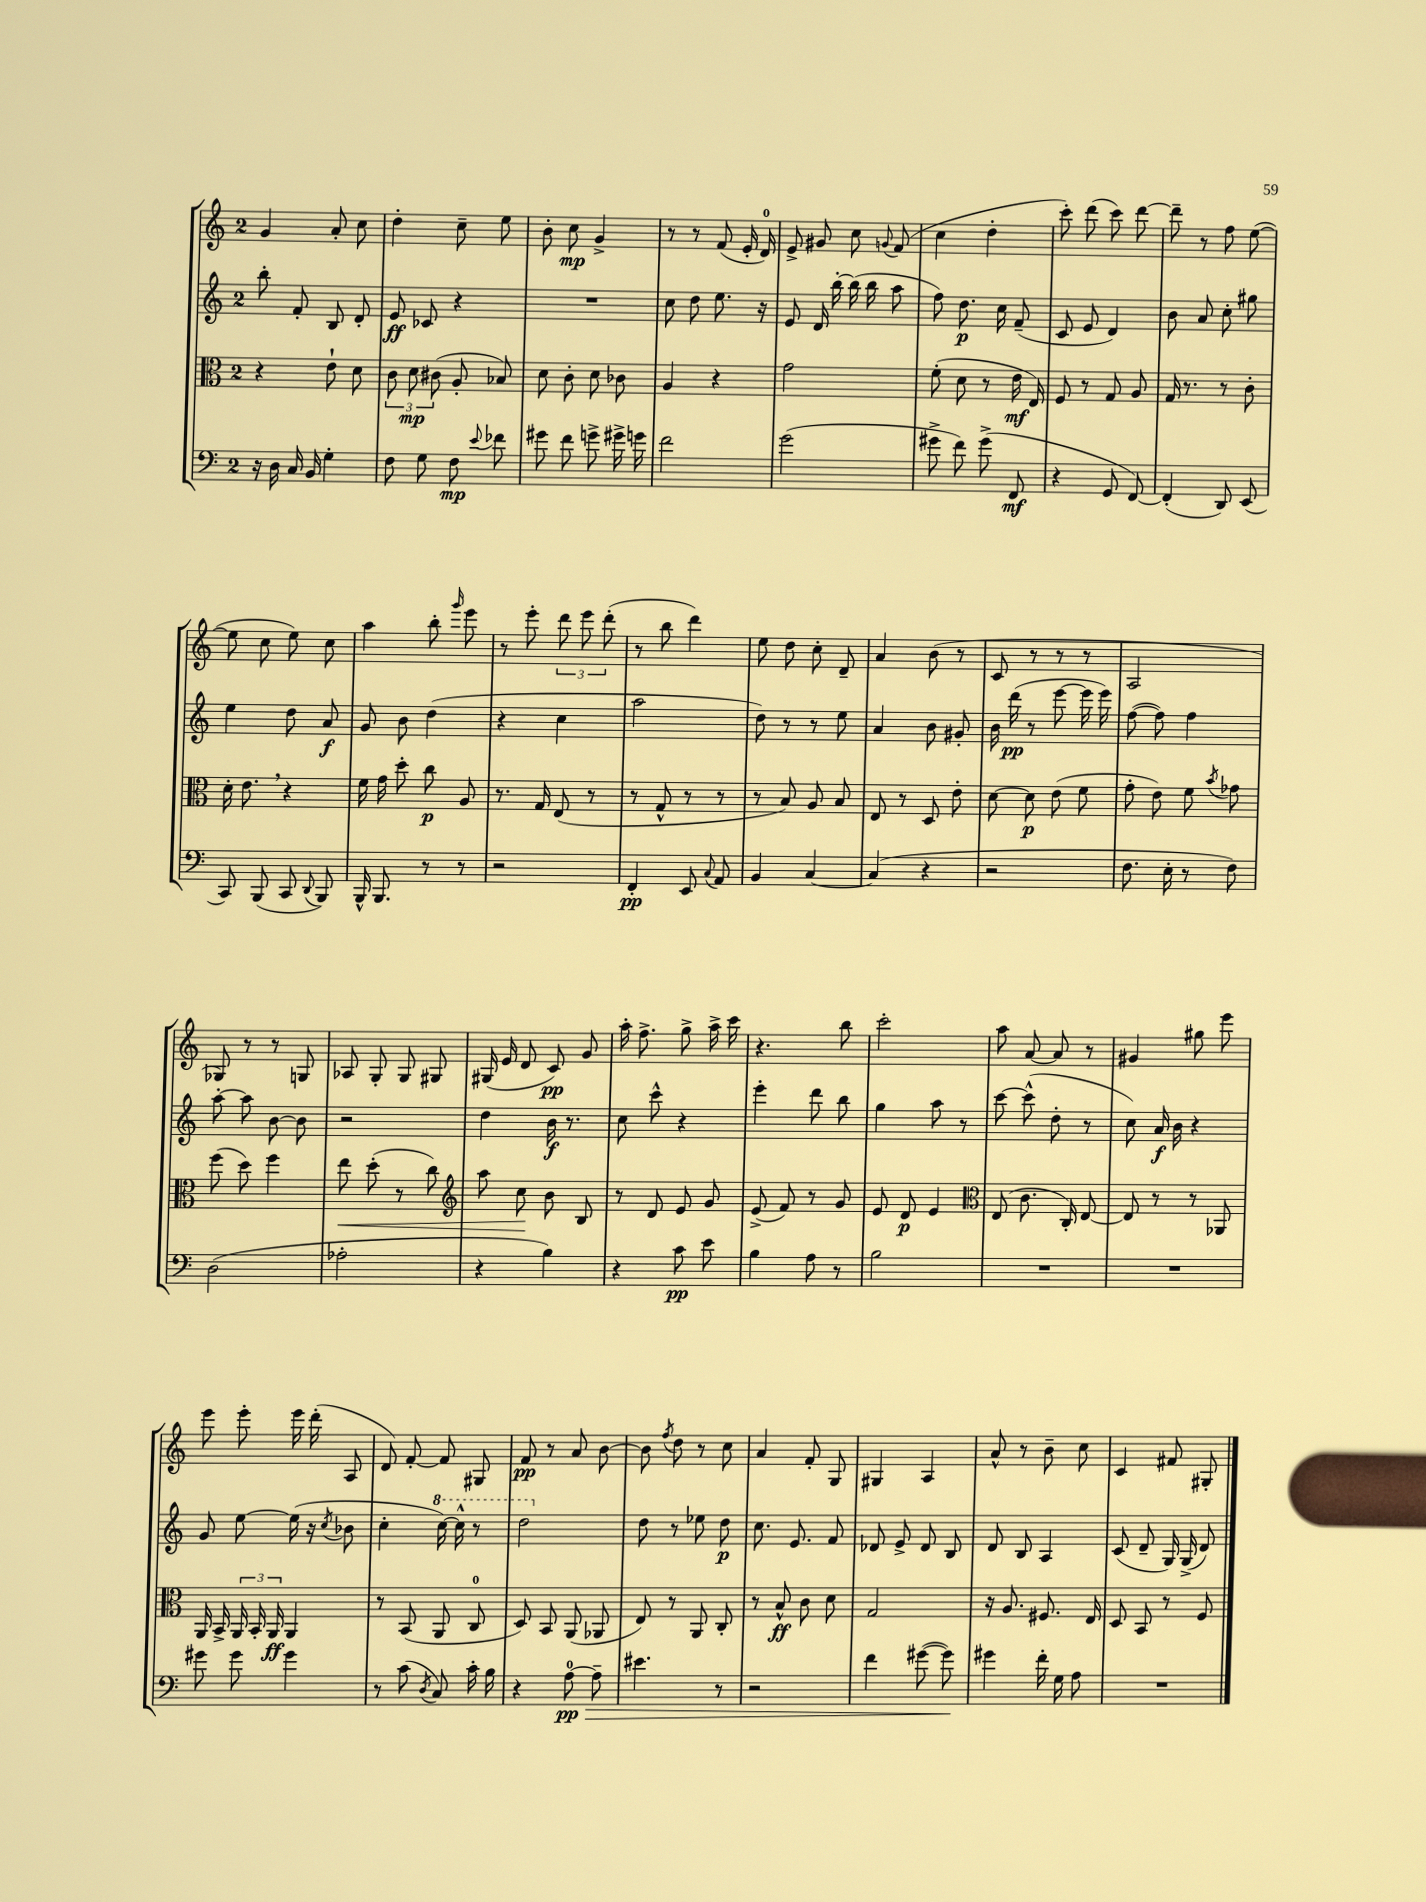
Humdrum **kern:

**kern	**kern	**kern	**kern
*staff4	*staff3	*staff2	*staff1
*clefF4	*clefC3	*clefG2	*clefG2
*k[]	*k[]	*k[]	*k[]
*M2/4	*M2/4	*M2/4	*M2/4
16r	4r	8bb'	4g
16D	.	.	.
16C	.	8f'	.
16BB	.	.	.
4G'	8e`	8B	8a'
.	8d	8d'	8cc
=	=	=	=
8F	12c	8e	4dd'
.	12d	.	.
8G	.	8c-	.
.	(12c#	.	.
8F	8A'	4r	8cc~
8qqe	.	.	.
8f-	8B-)	.	8ee
=	=	=	=
8g#	8d	2r	8b'
8f	8c'	.	8cc
8g^	8d	.	4g^
16g#^	8c-	.	.
16g	.	.	.
=	=	=	=
2f	4A	8cc	8r
.	.	8dd	8r
.	4r	8.ee	(8f
.	.	.	16e'
.	.	16r	16d)
=	=	=	=
(2g	2g	8e	8e^
.	.	16d	8g#
.	.	[16bb'	.
.	.	(16bb]	8cc
.	.	16bb	.
.	.	.	8qqg
.	.	8aa	(8f
=	=	=	=
8g#^	(8f'	8ff)	4cc
8f)	8d	8.dd	.
(8g#^	8r	.	4dd'
.	.	16cc	.
8FF	16e	(8f~	.
.	16E)	.	.
=	=	=	=
4r	8F	8c	8ccc')
.	8r	8e	(8ddd
8GG	8G	4d)	8ccc)
[8FF)	8A	.	[8ddd
=	=	=	=
(4FF']	16G	8b	8ddd~]
.	8.r	.	.
.	.	8a	8r
8DD)	8r	8cc'	8ff
(8EE	8c'	8gg#	([8ee
=	=	=	=
8CC)	16d'	4ee	8ee]
.	8.e	.	.
(8BBB	.	.	8cc
8CC	4r	8dd	8ee)
8qqDD	.	.	.
8BBB)	.	8a	8cc
=	=	=	=
16BBB^^	16f	8g	4aa
8.BBB	16g	.	.
.	8dd'	8b	.
8r	8cc	(4dd	8bb'
.	.	.	16qqggg
8r	8A	.	8eee
=	=	=	=
2r	8.r	4r	8r
.	.	.	8eee'
.	16G	.	.
.	(8E	4cc	12ddd
.	.	.	12eee
.	8r	.	.
.	.	.	(12ddd'
=	=	=	=
4FF'	8r	2aa	8r
.	8G^^	.	8bb
8EE	8r	.	4ddd)
8qqC	.	.	.
8AA	8r	.	.
=	=	=	=
4BB	8r	8dd)	8ee
.	8B)	8r	8dd
[4C	8A	8r	8cc'
.	8B	8ee	8d~
=	=	=	=
(4C]	8E	4a	4a
.	8r	.	.
4r	8D	8b	(8b
.	8e'	8g#'	8r
=	=	=	=
2r	[8d	16b	8c
.	.	(16ddd	.
.	8d]	8r	8r
.	(8e	[8eee	8r
.	8f	16eee]	8r
.	.	16eee)	.
=	=	=	=
8.F	8g'	([8ff	2A
.	8e)	8ff])	.
16E'	.	.	.
8r	8f	4ff	.
.	8qb	.	.
8F)	8g-	.	.
=	=	=	=
(2D	(8ff	[8aa'	8G-)
.	8dd)	8aa]	8r
.	4ff	[8b	8r
.	.	8b]	8G
=	=	=	=
2A-'	8ee	2r	8A-
.	(8dd'	.	8G'
.	8r	.	8G
.	8cc)	.	8G#
=	=	=	=
*	*clefG2	*	*
4r	8aa	4dd	(16G#
.	.	.	16e
.	8cc	.	8d
4B)	8b	16b	8c)
.	.	8.r	.
.	8B	.	8g
=	=	=	=
4r	8r	8cc	16aa'
.	.	.	8.ff^
.	8d	8ccc^^	.
8c	8e	4r	8gg^
8e	8g	.	16aa^
.	.	.	16ccc
=	=	=	=
4B	(8e^	4eee'	4.r
.	8f)	.	.
8A	8r	8ddd	.
8r	8g	8bb	8bb
=	=	=	=
2B	8e	4gg	2ccc'
.	8d	.	.
.	4e	8aa	.
.	.	8r	.
=	=	=	=
*	*clefC3	*	*
2r	(8E	[8ccc	8aa
.	8.c	(8ccc^^]	[8a
.	.	8dd'	8a]
.	16C')	.	.
.	[8E	8r	8r
=	=	=	=
2r	8E]	8cc)	4g#
.	8r	16a	.
.	.	16b	.
.	8r	4r	8gg#
.	8AA-	.	8eee
=	=	=	=
8g#	16AA	8g	8eee
.	16BB^	.	.
8g#	24AA	[8ee	8eee'
.	24BB'	.	.
.	24AA	.	.
4g#	4AA	(16ee]	16eee
.	.	16r	(16ddd'
.	.	8qcc	.
.	.	8b-	8A
=	=	=	=
8r	8r	4cc'	8d)
(8c	(8BB	.	[8f'
8qD	.	.	.
8C)	8AA	[16ccc)	8f]
.	.	16ccc^^]	.
16c'	8C	8r	8G#
16B	.	.	.
=	=	=	=
4r	8D)	2ddd	8f
.	8BB	.	8r
[8A	(8AA	.	8a
8A~]	8AA-	.	[8b
=	=	=	=
4.e#	8E)	8dd	8b]
.	.	.	8qff
.	8r	8r	8dd
.	8AA	8ee-	8r
8r	8C'	8dd	8cc
=	=	=	=
2r	8r	8.cc	4a
.	8B^^	.	.
.	.	8.e	.
.	8c	.	8f'
.	8d	8f	8G
=	=	=	=
4f	2G	8d-	4G#
.	.	8e^	.
([8g#	.	8d-	4A
8g#])	.	8B	.
=	=	=	=
4g#	16r	8d	8a^^
.	8.A	.	.
.	.	8B	8r
16f'	8.F#	4A	8b~
16G	.	.	.
8A	.	.	8cc
.	16E	.	.
=	=	=	=
2r	8D	(8c	4c
.	8BB	8d~	.
.	8r	16G)	8f#
.	.	(16G^	.
.	8F	8d)	8G#'
==	==	==	==
*-	*-	*-	*-
